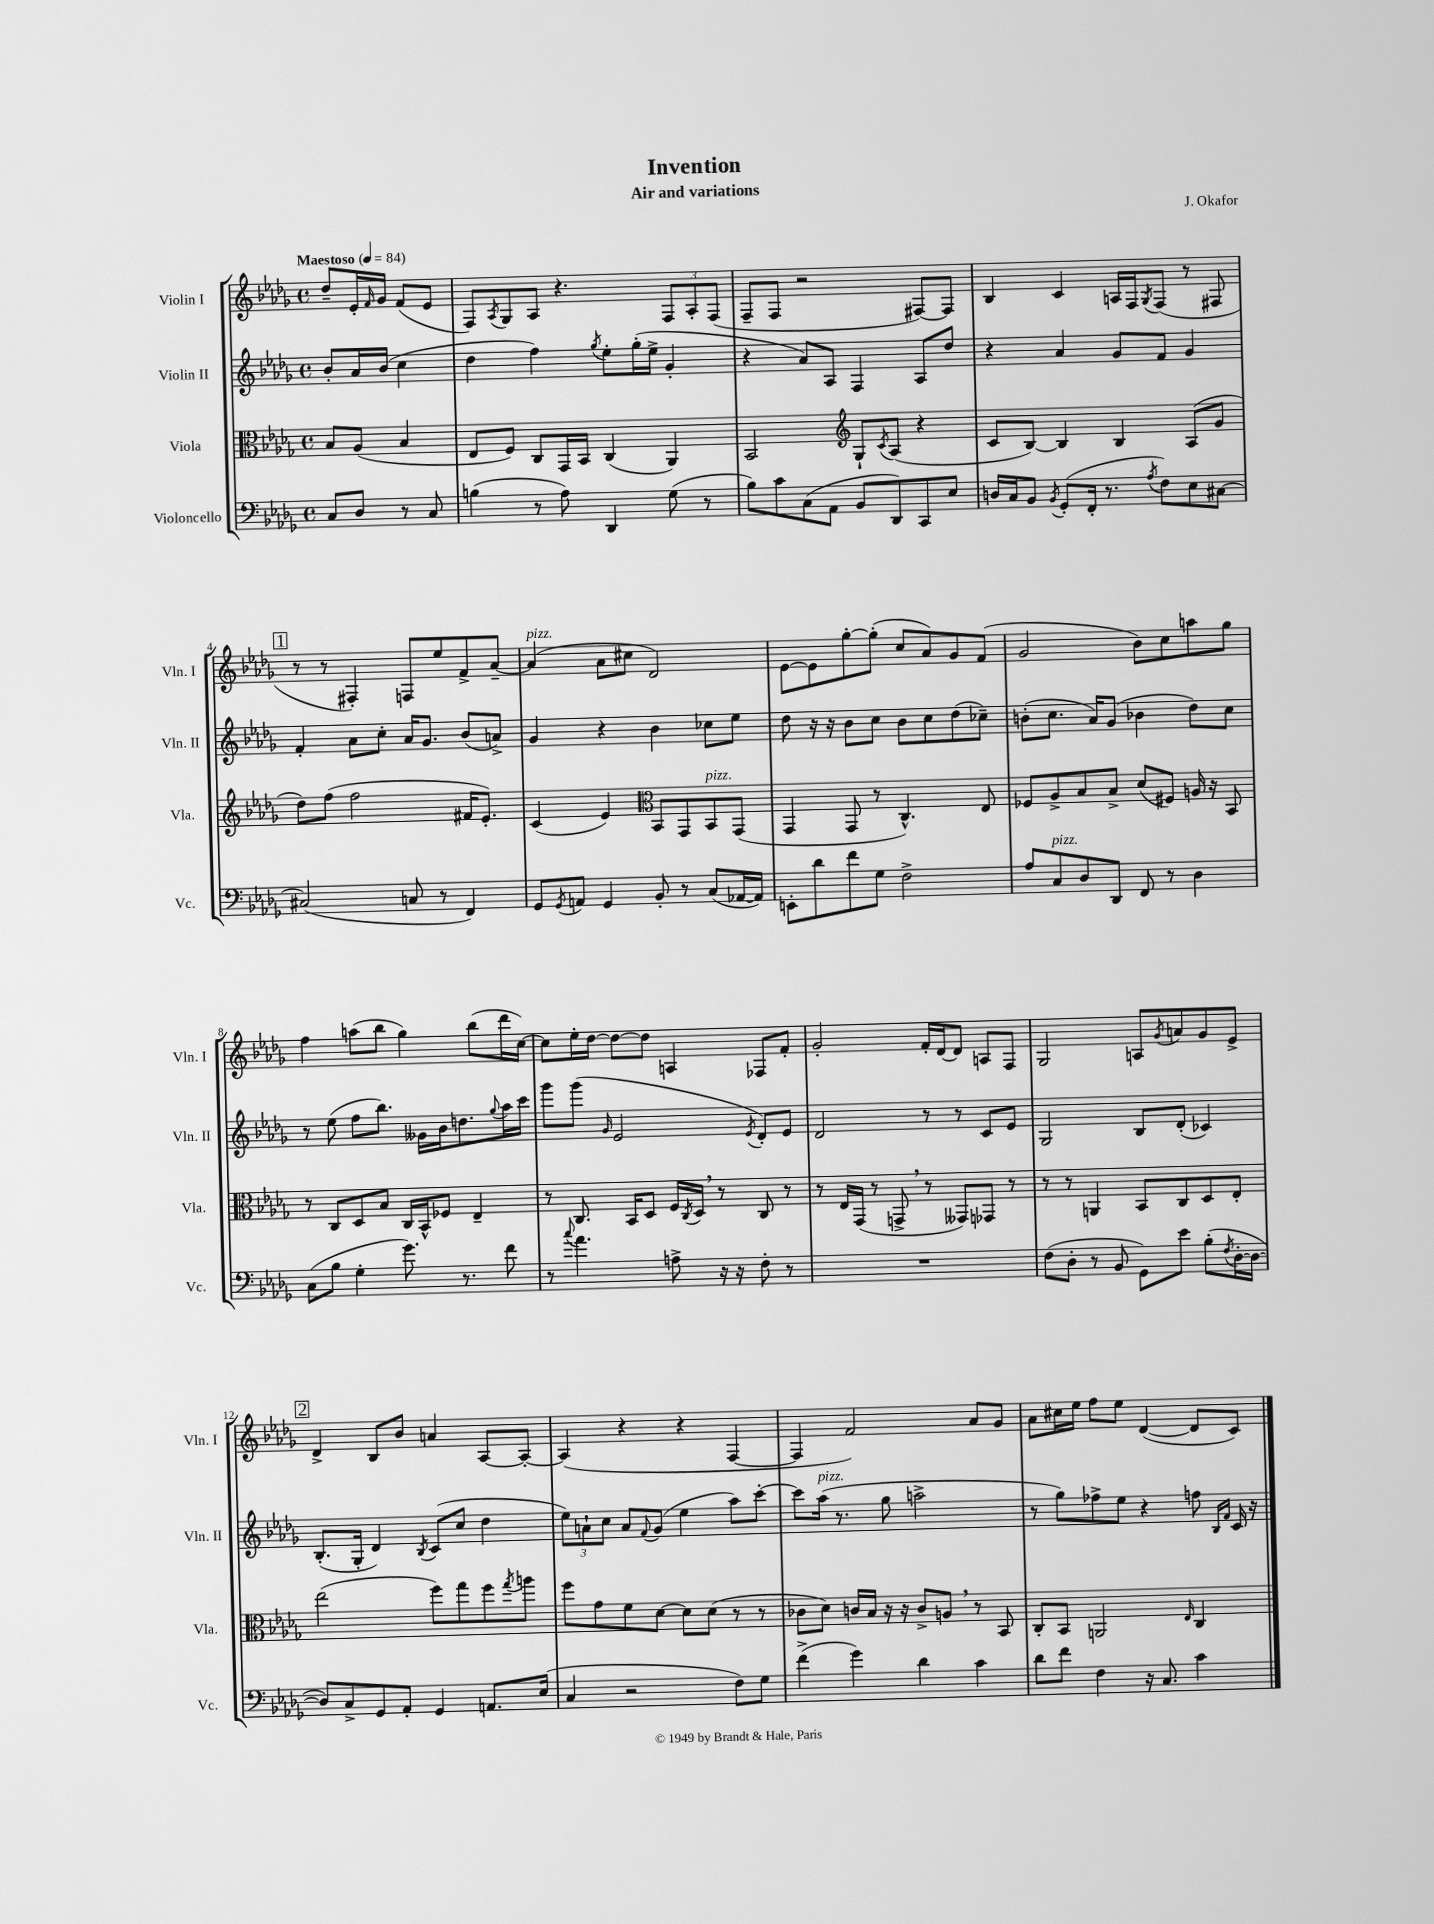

**kern	**kern	**kern	**kern
*part4	*part3	*part2	*part1
*staff4	*staff3	*staff2	*staff1
*I"Violoncello	*I"Viola	*I"Violin II	*I"Violin I
*I'Vc.	*I'Vla.	*I'Vln. II	*I'Vln. I
*clefF4	*clefC3	*clefG2	*clefG2
*k[b-e-a-d-g-]	*k[b-e-a-d-g-]	*k[b-e-a-d-g-]	*k[b-e-a-d-g-]
*M4/4	*M4/4	*M4/4	*M4/4
*met(c)	*met(c)	*met(c)	*met(c)
*MM84	*MM84	*MM84	*MM84
=	=	=	=
!	!	!	!LO:TX:a:B:t=Maestoso
8C/L	8B-/L	8b-'/L	8dd-~/L
8D-/J	(8A-/J	16a-/L	16e-'/L
.	.	.	16qqf/
.	.	(16b-/JJ	16g-/JJ
8r	4B-/	4cc\	(8f/L
8C/	.	.	8e-/J
=1	=1	=1	=1
(4Bn\	8E-/L	4dd-\	8F/L)
.	.	.	8qA-/
.	8F/J)	.	8G-/
8r	8C/L	4ff\)	8A-/J
8A-\)	16GG-/L	.	4.r
.	16BB-/JJ	.	.
.	.	8qgg-/	.
4DD-/	(4C/	8ee-'\L	.
.	.	(16gg-'\L	.
.	.	16ee-^\JJ	.
(8G-\	4AA-/)	4g-'/	12F/L
.	.	.	12A-'/
8r	.	.	.
.	.	.	(12F/J
=2	=2	=2	=2
8B-\L)	2BB-/	4r	8F~/L
8c\	.	.	8F/J
(8C\	.	8a-/L)	2r
8AA-\J	.	8A-/J	.
*	*clefG2	*	*
8BB-/L	8G-`/L	4F/	.
.	8qc/	.	.
8DD-/)	(8A-/J	.	.
8CC/	4r	8A-/L	[8F#X/L)
8E-/J	.	8dd-/J	8F#/J]
=3	=3	=3	=3
16Dn/LL	8c/L	4r	4B-/
16C/J	.	.	.
8BB-/J	[8B-/J)	.	.
8qBB-/	.	.	.
(8GG-'/L	4B-/]	4a-/	4c/
16FF'/Jk	.	.	.
8.r	.	.	.
.	4B-/	8g-/L	16An/LL
.	.	.	16F/J
8qA-/	.	.	8qG-/
8F\L)	.	8f/J	(8F/J
8E-\	(8A-/L	4g-/	8r
[8C#X\J	8g-/J	.	8F#X/
!!LO:LB:g=z
!!LO:REH:place=s1:t=1
=4	=4	=4	=4
(2C#X/]	8dd-\L)	4f'/	8r
.	(8ff\J	.	8r
.	2ff\	8a-\L	4F#X'/)
.	.	8cc'\J	.
8Cn/	.	16a-/KL	8Fn/L
.	.	8.g-/J	.
8r	.	.	8ee-/
4FF/)	16f#X/KL	(8b-/L	8f^/
.	8.e-'/J)	.	.
.	.	8an^/J)	[8a-~/J
=5	=5	=5	=5
!	!	!	!LO:TX:a:i:t=pizz.
8GG-/L	(4c/	4g-/	(4a-/]
8qGG-/	.	.	.
8AAn/J	.	.	.
4GG-/	4e-/)	4r	8a-\L
.	.	.	8cc#X\J
*	*clefC3	*	*
8BB-'/	8BB-/L	4b-\	2d-/)
8r	8GG-/	.	.
!	!LO:TX:a:i:t=pizz.	!	!
(8C/L	8BB-/	8cc-X\L	.
[16AA-X/L	(8GG-/J	8ee-\J	.
16AA-/JJ])	.	.	.
=6	=6	=6	=6
8EEn'\L	4GG-/	8dd-\	[8e-\L
8d-\	.	16r	8e-\]
.	.	16r	.
8f\	8GG-/	8b-\L	[8gg-'\
8G-\J	8r	8cc\J	(8gg-'\J]
2F^\	4.C^^/)	8b-\L	8cc/L
.	.	8cc\	8a-/)
.	.	(8dd-\	8g-/
.	8E-/	8cc-X~\J)	(8f/J
=7	=7	=7	=7
8A-/L	8F-X/L	(8bn'\L	2g-/
!LO:TX:a:i:t=pizz.	!	!	!
8C/	8A-^/	8.cc\J	.
8D-/	8B-/	.	.
.	.	16a-/KL)	.
8DD-/J	8B-^/J	(8g-/J	.
8FF/	(8d-/L	4b-X\	8b-\L)
8r	8F#X/J)	.	8cc\
4D-\	16An/	8dd-\L)	8aan\
.	16r	.	.
.	8BB-/	8cc\J	8gg-\J
!!LO:LB:g=z
=8	=8	=8	=8
(8C\L	8r	8r	4ff\
8B-\J	8C/L	(8ee-\	.
4G-'\	8D-/	8ff\L	(8aan\L
.	8B-/J	8.bb-\J)	8bb-\J
8.g-\)	16C/LL	.	4gg-\)
.	16BB-^^/J	16g--X\LL	.
.	8F-X/J	16b-\J	.
8.r	.	8.ddn\	.
.	4E-~/	.	(8bb-\L
.	.	8qqgg-/	.
8f\	.	16aa-\L	16ddd-\L
.	.	16ccc\JJ	[16cc\JJ)
=9	=9	=9	=9
8r	8r	8ggg-\L	8cc\L]
8qqcc/	.	.	.
4.a-\	8.C/	(8ggg-\J	16ee-'\L
.	.	.	[16dd-\JJ
.	.	16qqg-/	.
.	.	2e-/	8dd-\L_
.	16BB-/KL	.	.
.	8D-/J	.	8dd-\J]
8An^\	16F/LL	.	4An/
.	8qC/	.	.
.	16D-,/JJ	.	.
16r	8r	.	.
16r	.	.	.
.	.	8qe-/	.
8F'\	8C/	8d-'/L)	8F-X/L
8r	8r	8e-/J	8f'/J
=10	=10	=10	=10
1r	8r	2d-/	2g-'/
.	16E-/LL	.	.
.	(16GG-/JJ	.	.
.	8r	.	.
.	8GGn^,/	.	.
.	8r	8r	16f'/LL
.	.	.	[16d-/J
.	8GG--X/L)	8r	8d-/J]
.	8GG-X/J	8c/L	8An/L
.	8r	8e-/J	8F/J
=11	=11	=11	=11
(8F\L	8r	2G-/	2G-/
8D-'\J	8r	.	.
8r	4AAn/	.	.
8BB-/	.	.	.
8GG-\L)	8BB-/L	8B-/L	8An/L
.	.	.	8qg-/
8e-\J	8C/	(8d-'/J	8an/
(8B-'\L	8D-/	4c-X/)	8g-/
8qF/	.	.	.
[16D-'\L	8E-'/J	.	8e-^/J
16D-\JJ_	.	.	.
!!LO:LB:g=z
!!LO:REH:place=s1:t=2
=12	=12	=12	=12
8D-/L])	(2ee-\	(8.B-'/L	4d-^/
8C^/	.	.	.
.	.	16G-'/Jk	.
8GG-/	.	4d-/)	8B-/L
8AA-'/J	.	.	8b-/J
.	.	8qB-/	.
4GG-/	8ff\L)	(8c/L	4an/
.	8gg-\	8cc/J	.
8.AAn/L	8ff\	4dd-\	[8A-/L
.	8qgg-/	.	.
.	8aan\J	.	8A-'/J_
(16E-/Jk	.	.	.
=13	=13	=13	=13
4C/	8ff\L	12ee-\L)	(4A-/]
.	.	12an`\	.
.	8g-\	.	.
.	.	12cc\J	.
2r	8f\	8a/L	4r
.	.	8qqf/	.
.	[8d-\J	(8g-/J	.
.	8d-\L]	4ee-\	4r
.	(8d-\J	.	.
8F\L)	8r	8aa-\L)	[4F/
8G-\J	8r	[8ccc'\J	.
=14	=14	=14	=14
(4f^\	8c-X\L	8ccc\L]	4F/]
!	!	!LO:TX:a:i:t=pizz.	!
.	8d-\J)	(16aa-\Jk	.
.	.	8.r	.
4g-\)	16cn/LL	.	2f/)
.	16B-/JJ	.	.
.	16r	8gg-\	.
.	16r	.	.
4d-\	8c^/L	2aan^\	.
.	8An,/J	.	.
4c\	8r	.	8a-/L
.	8BB-/	.	8g-/J
=15	=15	=15	=15
8d-\L	8C'/L	8r	8a-\L
8f\J	8BB-/J	8gg-\L)	16cc#X\L
.	.	.	16ee-\JJ
4F\	2AAn/	8ff-X^\	8ff\L
.	.	8ee-\J	8ee-\J
16r	.	4r	([4d-/
8.C/	.	.	.
.	16qqE-/	.	.
4c\	4C/	8ffn\	8d-/L]
.	.	16qqB-/LL	.
.	.	16qqf/JJ	.
.	.	16c/	8c/J)
.	.	16r	.
==	==	==	==
*-	*-	*-	*-
